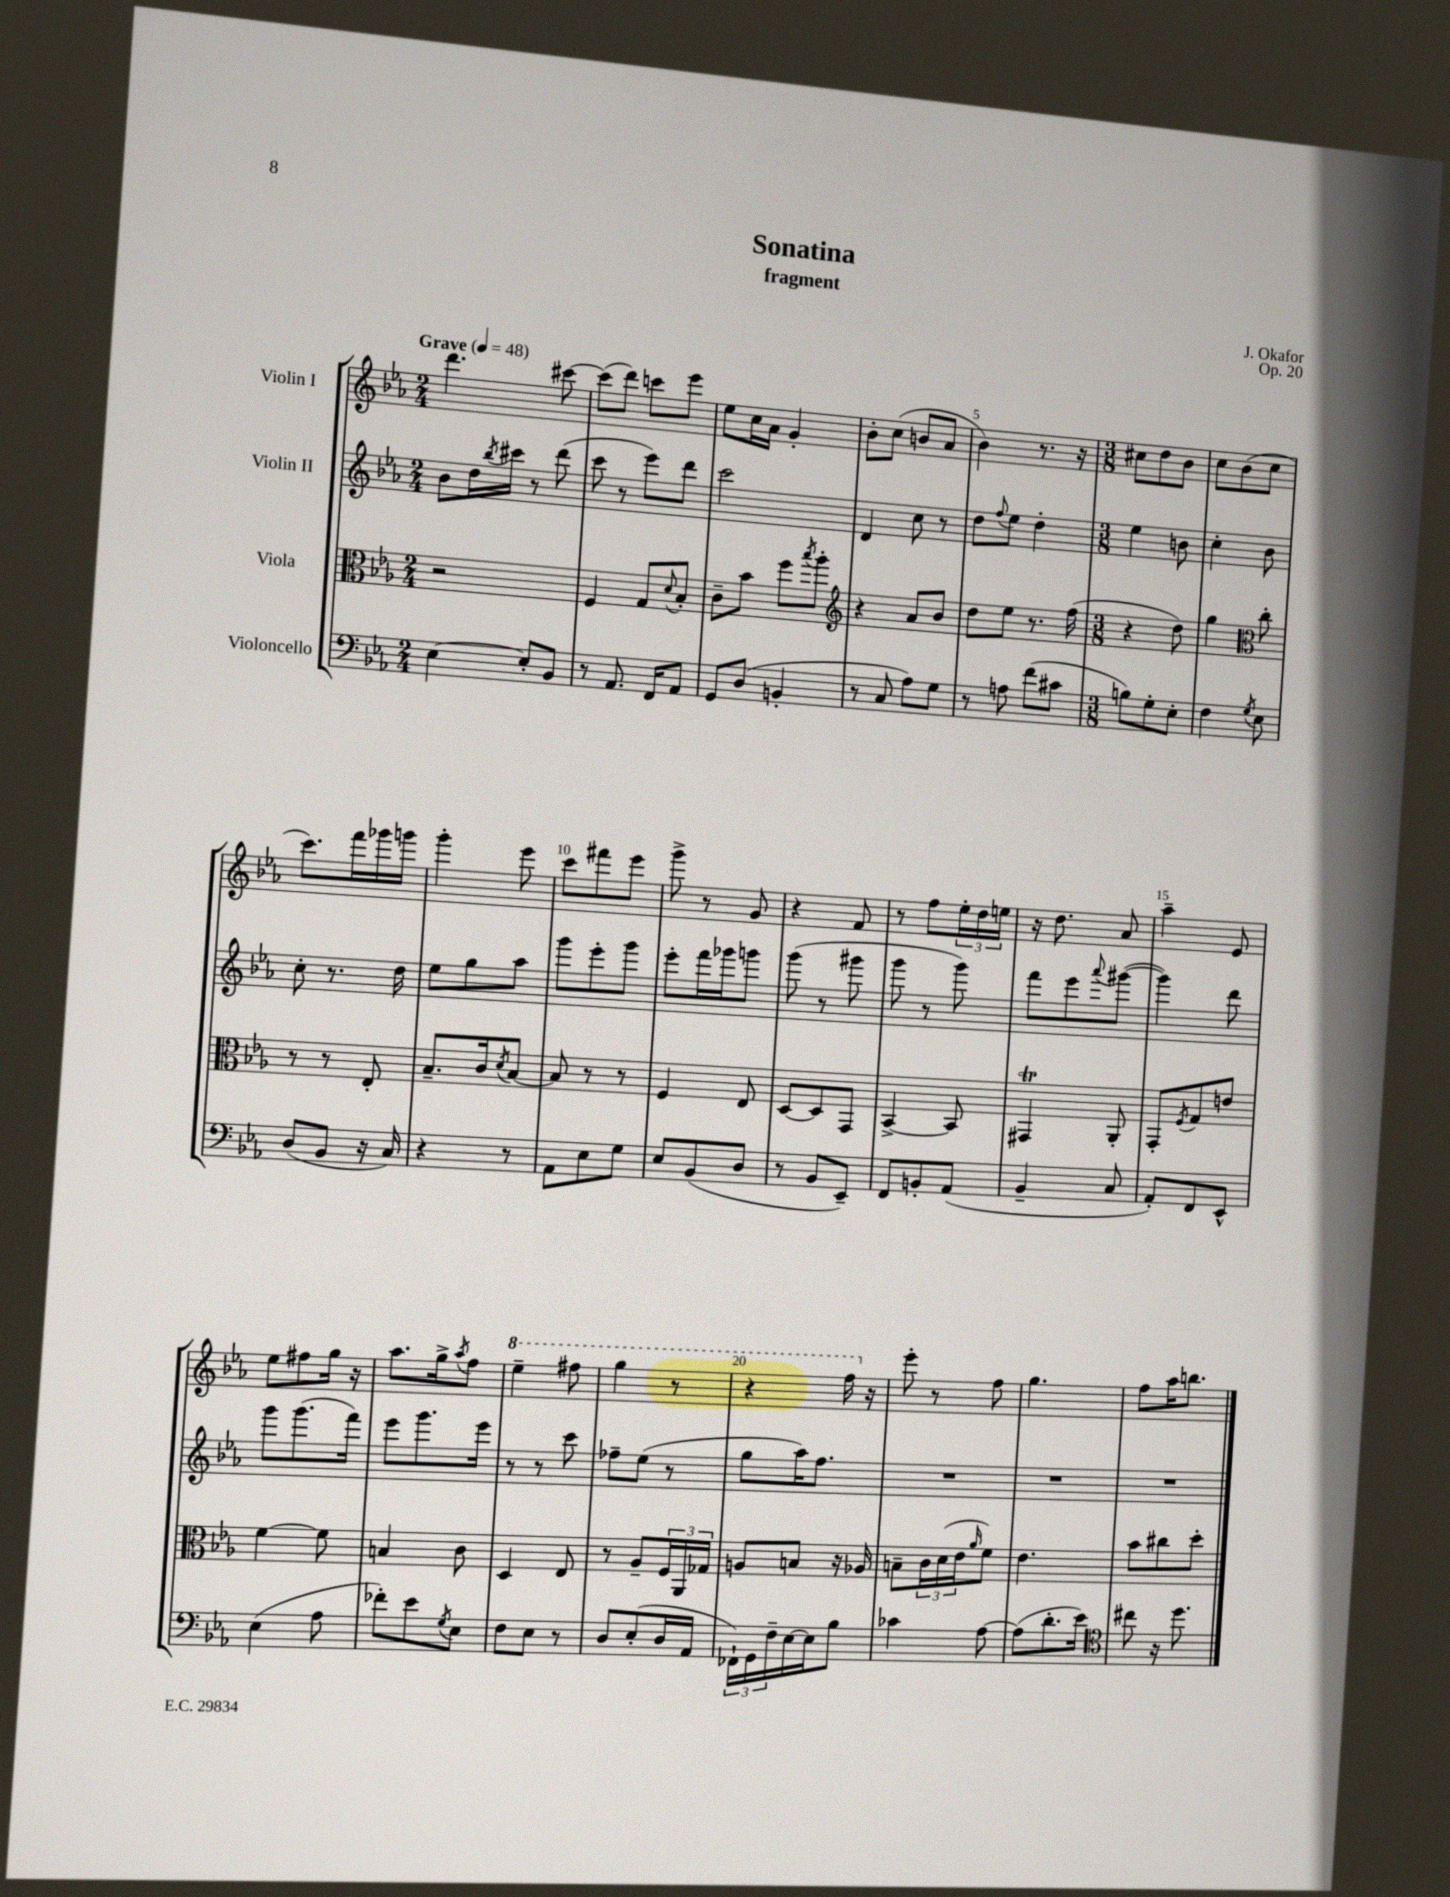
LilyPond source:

\header { title = "Sonatina" composer = "J. Okafor" subtitle = "fragment" opus = "Op. 20" }
<<
\new StaffGroup <<
\new Staff = "s0" \with { instrumentName = "Violin I" } {
    \clef treble \key ees \major \numericTimeSignature \time 2/4 \tempo "Grave" 4 = 48
    d'''4. cis'''8~ |
    cis'''8( d'''8) c'''8 ees'''8 |
    ees''8 c''16 aes'16 g'4-. |
    bes'8-. c''8( b'8 aes'8 |
    bes'4) r8. r16 |
    \numericTimeSignature \time 3/8 cis''8 d''8 bes'8 |
    c''8 bes'8( c''8 |
    c'''8.) f'''16 ges'''16 g'''16 |
    g'''4-. ees'''8 |
    c'''8 fis'''8 ees'''8 |
    g'''8-> r8 g'8 |
    r4 f'8 |
    r8 f''8 \tuplet 3/2 { ees''16-. d''16 e''16 } |
    r16 d''8. aes'8 |
    aes''4-- ees'8 |
    ees''8 fis''8 g''16 r16 |
    aes''8. g''16-> \acciaccatura { aes''8 } f''8 |
    \ottava #1 ees'''4-- fis'''8 |
    g'''4 r8 |
    r4 f'''16 \ottava #0 r16 |
    ees'''8-. r8 f''8 |
    g''4. |
    f''8 aes''16 b''8. \bar "|." |
}
\new Staff = "s1" \with { instrumentName = "Violin II" } {
    \clef treble \key ees \major \numericTimeSignature \time 2/4
    bes'8 d''16 \acciaccatura { bes''8 } cis'''16 r8 d'''8( |
    c'''8 r8 ees'''8) d'''8 |
    c'''2 |
    d'4 c''8 r8 |
    d''8 \appoggiatura { f''8 } ees''8 d''4-. |
    \numericTimeSignature \time 3/8 ees''4 b'8 |
    c''4-. bes'8 |
    c''8-. r8. d''16 |
    ees''8 g''8 aes''8 |
    g'''8 ees'''8-. g'''8 |
    ees'''8-. f'''16 ges'''16 g'''8 |
    g'''8( r8 gis'''8 |
    g'''8 r8 g'''8) |
    f'''8 ees'''8 \appoggiatura { aes'''8 } gis'''8~( |
    gis'''4) d'''8 |
    g'''8 g'''8.( f'''16) |
    ees'''8 g'''8. ees'''16 |
    r8 r8 c'''8 |
    fes''8-- ees''8( r8 |
    g''8 aes''16) f''8. |
    R4. |
    R4. |
    R4. \bar "|." |
}
\new Staff = "s2" \with { instrumentName = "Viola" } {
    \clef alto \key ees \major \numericTimeSignature \time 2/4
    r2 |
    f4 g8 \appoggiatura { d'8 } bes8-. |
    c'8-- bes'8 f''8 \acciaccatura { bes''8 } aes''8-. |
    \clef treble r4 aes'8 bes'8 |
    d''8 ees''8 r8. f''16( |
    \numericTimeSignature \time 3/8 r4 d''8) |
    g''4 \clef alto c''8-. |
    r8 r8 ees8-. |
    bes8.-- c'16 \acciaccatura { d'8 } bes8~ |
    bes8 r8 r8 |
    f4 ees8 |
    d8~ d8 g,8 |
    bes,4~-> bes,8 |
    gis,4\trill aes,8-. |
    g,8-. \acciaccatura { f8 } g8 e'8 |
    f'4~ f'8 |
    b4 c'8 |
    d4 ees8 |
    r8 aes8-- \tuplet 3/2 { f16 aes,16 ges16 } |
    a8 b8 r16 aes16 |
    b8-- \tuplet 3/2 { c'16 d'16( ees'16 } \grace { aes'16 } f'8) |
    ees'4. |
    bes'8 cis''8 d''8-. \bar "|." |
}
\new Staff = "s3" \with { instrumentName = "Violoncello" } {
    \clef bass \key ees \major \numericTimeSignature \time 2/4
    ees4~ ees8-. bes,8 |
    r8 aes,8. f,16 aes,8 |
    g,8 d8( b,4-. |
    r8 c8 aes8) g8 |
    r8 a8 f'8( cis'8 |
    \numericTimeSignature \time 3/8 b8) g8-. ees8-. |
    f4 \acciaccatura { g8 } ees8 |
    d8( bes,8 r16 c16) |
    r4 r8 |
    aes,8 ees8 g8 |
    ees8 bes,8( d8 |
    r8 bes,8 ees,8--) |
    f,8 b,8-. aes,8( |
    bes,4-- c8 |
    aes,8-.) f,8 ees,8-^ |
    ees4( aes8 |
    fes'8-.) ees'8 \acciaccatura { g8 } ees8 |
    f8 ees8 r8 |
    d8 ees8-.( d16 aes,16 |
    \tuplet 3/2 { fes,16-!) g,16 f16-- } ees16~ ees16 bes8 |
    ces'4 aes8~ |
    aes8( d'8.-. ees'16) |
    \clef tenor cis''8 r16 d''8. \bar "|." |
}
>>
>>
\layout { \context { \Score \override BarNumber.break-visibility = ##(#f #t #t) barNumberVisibility = #(every-nth-bar-number-visible 5) } }
